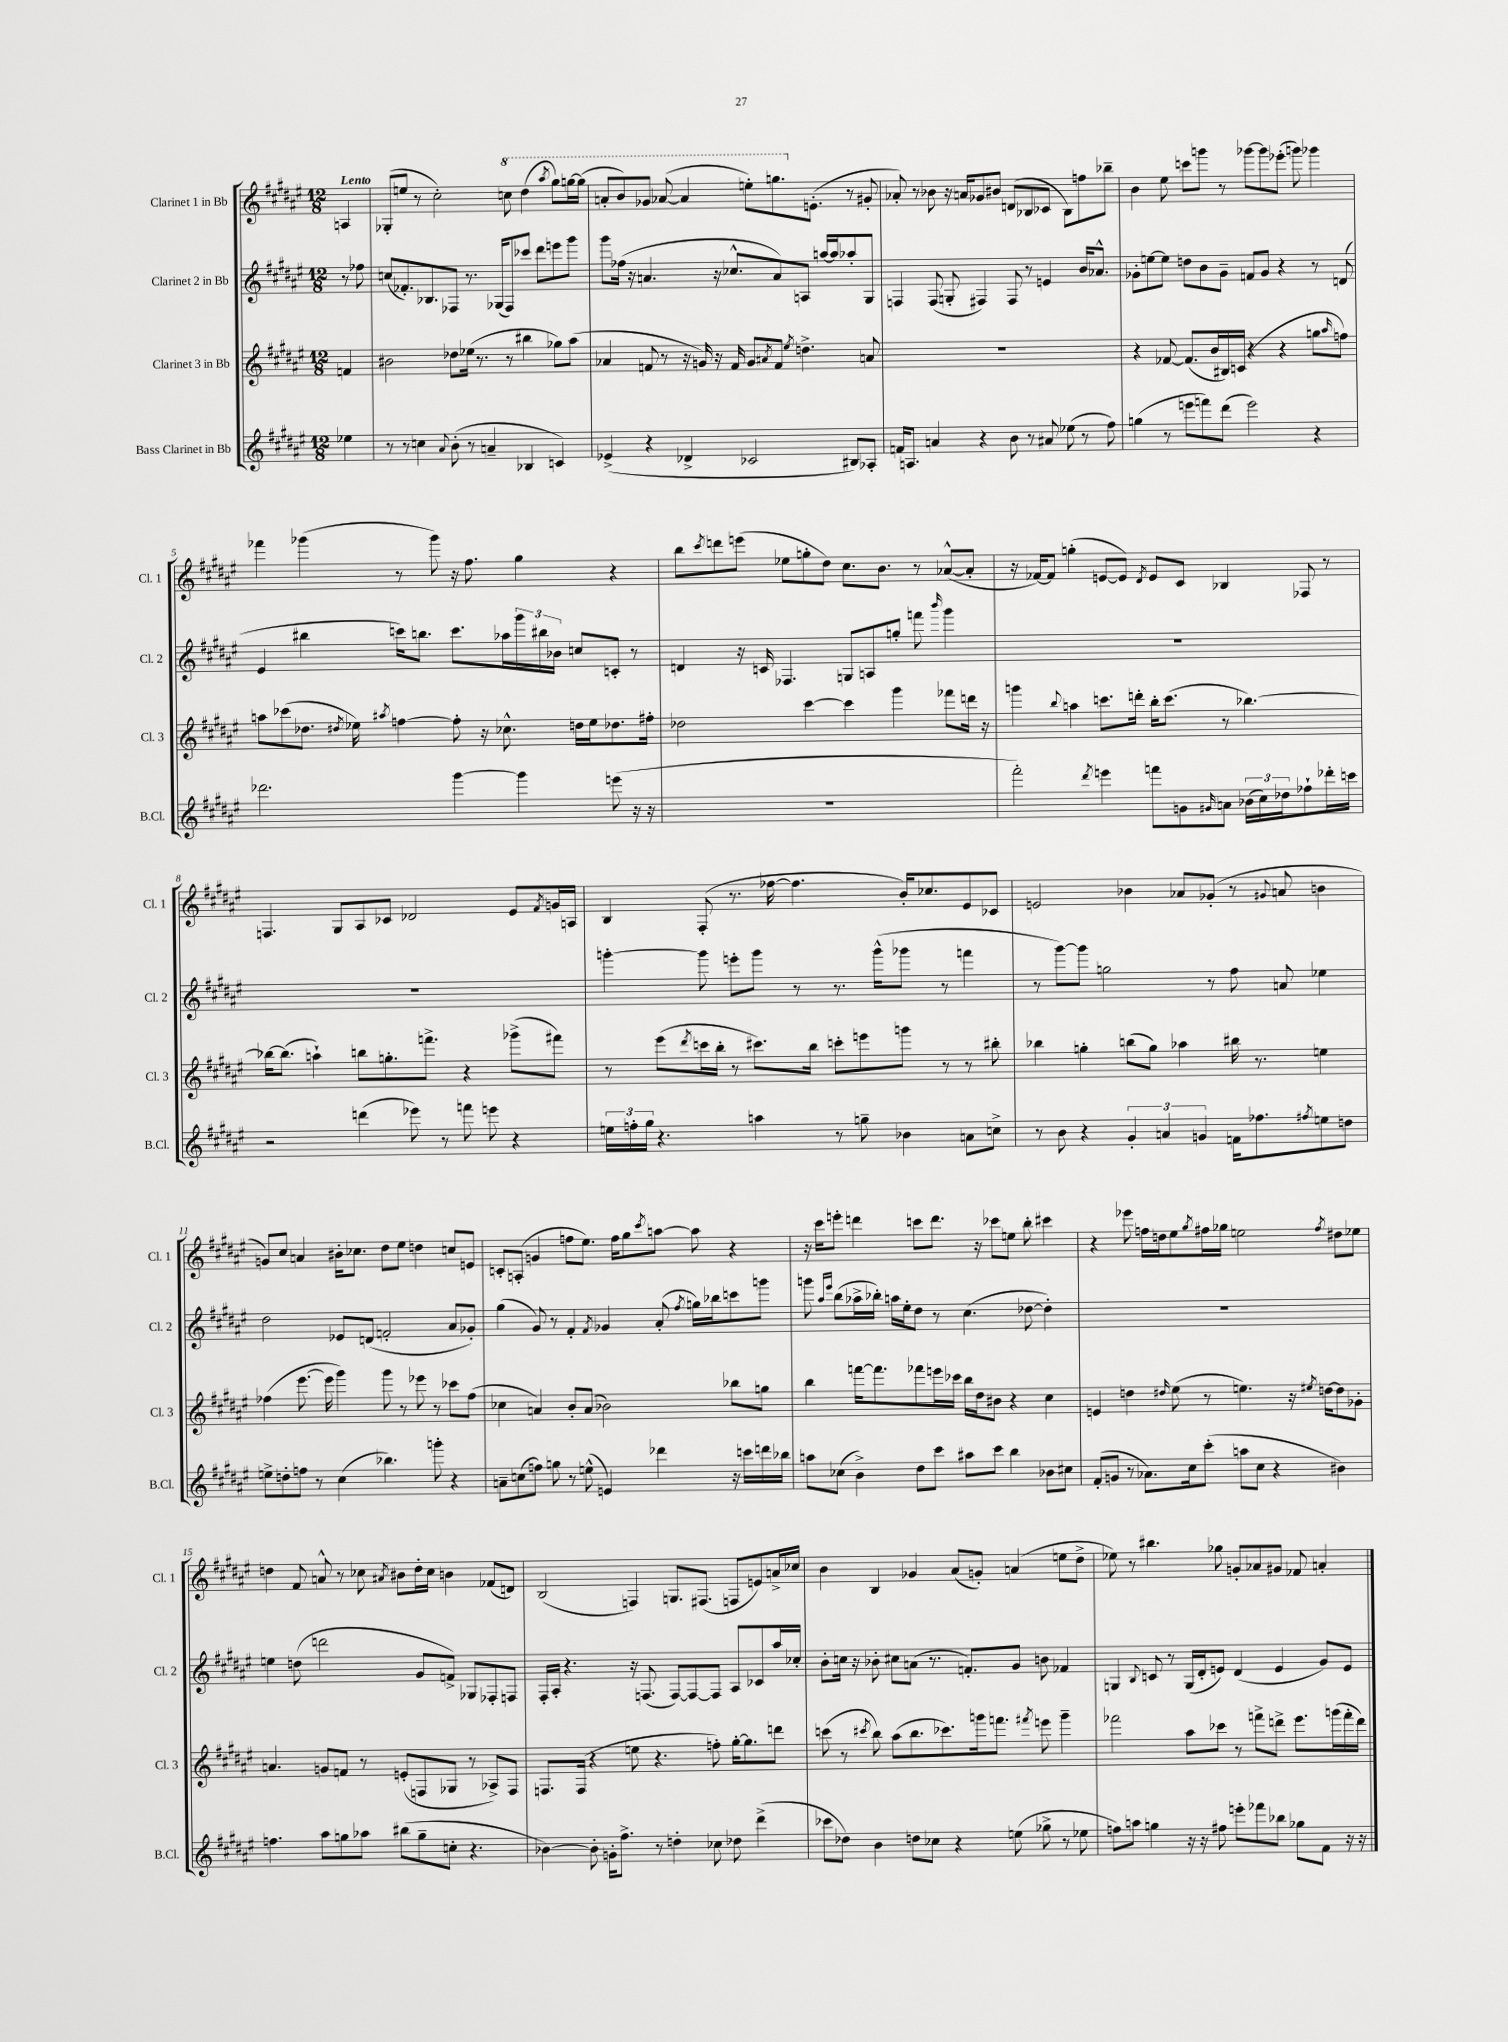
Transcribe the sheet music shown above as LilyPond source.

<<
\new StaffGroup <<
\new Staff = "s0" \with { instrumentName = "Clarinet 1 in Bb" shortInstrumentName = "Cl. 1" } {
    \clef treble \key fis \major \numericTimeSignature \time 12/8 \partial 4 \tempo "Lento"
    a4 |
    ges8-.( e''8 r8 cis''2-.) \ottava #1 c'''8 dis'''4( \acciaccatura { ais'''8 } gis'''8) g'''16~ g'''16( |
    a''8-. b''8) ges''8 aes''8~( aes''4 e'''8-.) g'''8. \ottava #0 e'8.-.( r8 gis'!8-. |
    aes'8-.) r8 bes'8 r16 a'16 ges'8 bis'8 d'8( bes8 ces'8 bes8) f''8 bes''8-- |
    b'4 eis''8 c'''8 g'''8 r8 ges'''8~ ges'''8 ees'''8-.( g'''8) ges'''4 |
    fes'''4 ges'''4( r8 ges'''8) r16 fis''8. gis''4 r4 |
    b''8 \acciaccatura { cis'''8 } d'''8 e'''8( ees''8 g''8-. dis''8) cis''8. b'8. r8 aes'8~-^( aes'8-. |
    r16 fes'16~) fes'8 g''4-.( e'8~ e'8) \acciaccatura { dis'8 } e'8 cis'8 bes4 fes8 r8 |
    f4. gis8 ais8 ces'8 des'2 eis'8 \acciaccatura { fis'8 } g'16 a16 |
    b4 fis8-.( r8. fes''16~ fes''4. b'16-.) ces''8. eis'8 ces'8 |
    e'2 bes'4 aes'8 ges'8-.( r8 \appoggiatura { gis'8 } a'8 b'4 |
    g'8) cis''8 a'4 bis'16-. ces''8. dis''8 eis''8 d''4 c''8 e'8 |
    c'8-. a8-.( g'4 f''8 eis''8.) f''16 gis''8 \acciaccatura { cis'''8 } a''8~ a''8 r4 |
    r16 cis'''16 e'''8-. d'''4 c'''8 d'''8. r16 ces'''8 e''8 b''8-. cis'''4 |
    r4 ees'''8 f''16 d''16 eis''8 \acciaccatura { gis''8 } fis''16 ges''16 e''2 \acciaccatura { fis''8 } dis''8 ees''8 |
    d''4 fis'8 a'8-^ r8 ces''8 \acciaccatura { ais'8 } bis'8 d''16-. ces''16 b'4 fes'8( d'8) |
    b2( f4) g8. fis8.( f8 e'8) a'16-> ces''16 |
    b'4 b4 ges'4 ais'8( g'8-.) a'4( e''8 dis''8-> |
    ees''8) r8 bis''4. ges''8 g'8-. aes'8 gis'8 fes'8 a'4-. \bar "|." |
}
\new Staff = "s1" \with { instrumentName = "Clarinet 2 in Bb" shortInstrumentName = "Cl. 2" } {
    \clef treble \key fis \major \numericTimeSignature \time 12/8 \partial 4
    r8 fes''8 |
    c''8( fes'8.-.) bes8. fes8 r8. ges16( fes8) ces'''8 dis'''8 e'''8 gis'''8 |
    gis'''8 fes''16( r16 a'4. r16 ces''8.-^ a'8) a8 a''16~ a''16 aes''8-. gis8 |
    f4 f8( g8-. fis4) fis8 r8 e'4 b'16 aes'8.-^ |
    ges'8-. e''8~ e''8 d''8 b'8 ges'8-- f'8 ges'8 r4 r8 d'8( |
    eis'4 bis''4 c'''16) b''8. c'''8. aes''16 \tuplet 3/2 { gis'''16 bis''16 bes'16 } c''8 c'8-. r8 |
    d'4 r16 c'16 fes4. g8 a8 g''8-. f'''8 \grace { b'''16 } gis'''4 |
    R1. |
    R1. |
    g'''4~-. g'''8 e'''8-. g'''8 r8 r8. g'''16-^( ges'''8 r8 f'''4 |
    r8 gis'''8~) gis'''8 g''2 r8 fis''8 a'8 ees''4 |
    dis''2 ees'8 d'8( f'2-. ais'8 ges'8-.) |
    gis''4( gis'8) r8 fis'4-. \acciaccatura { fis'8 } ges'4 ais'8-.( \acciaccatura { fis''8 } g''16) bes''16 c'''8 g'''8 |
    g'''8 \grace { ais''16 eis'''16 } b''8( aes''16-> bes''16-.) a''16 eis''16-. dis''8 r8 cis''4.( des''8~ des''4-.) |
    R1. |
    e''4 d''8( d'''2 gis'8 f'8->) ges8 fes8-. f8 |
    fis16-. ais16-. r4. r16 f8.( f8~) f8~ f8 ais8 ces'8 ais''16 ces''16-. |
    b'8-. c''16 r16 bes'8-. cis''8 a'8( r8. f'8.-.) gis'8 b'8 fes'4 |
    g4 \appoggiatura { b8 } c'8 r8 g16( dis'16-. e'8) dis'4( e'4 gis'8) e'8 \bar "|." |
}
\new Staff = "s2" \with { instrumentName = "Clarinet 3 in Bb" shortInstrumentName = "Cl. 3" } {
    \clef treble \key fis \major \numericTimeSignature \time 12/8 \partial 4
    f'4 |
    bis'2 des''8 ees''16( r8. r8 bis''4 ges''8) ais''8( |
    aes'4 f'8 r8 r16 g'16) r16 f'16 g'8 \acciaccatura { ais'8 } f'8 \acciaccatura { eis''8 } d''4.-> a'8 |
    R1. |
    r4 fes'8~ fes'8.( b'16 bis16) c'16( r4 r4 g''8 \grace { ais''16 } f''8) |
    a''8 ces'''8( des''8. \acciaccatura { dis''8 } ees''16) \acciaccatura { ais''8 } f''4~ f''8-. r16 ces''8.-^ d''16 ees''16 des''8. fis''16-. |
    des''2 cis'''4~ cis'''4 gis'''4 fes'''8 d'''16 r16 |
    g'''4 \appoggiatura { b''8 } a''4 c'''8. d'''16-. b''16-. c'''8.( r8 bes''4.~) |
    bes''16~ bes''8.( a''4-!) b''8 g''8.-. f'''8.-> r4 ges'''8->( fis'''8) |
    r8 eis'''8( \acciaccatura { dis'''8 } c'''16 b''16-. r8 cis'''8.) b''16 c'''8-. e'''8 g'''8 r8 r8 bis''8-. |
    bes''4 g''4-. b''8( g''8) aes''4 bis''16 r8. e''4 |
    fes''4( eis'''8.~ eis'''16 gis'''4) gis'''8 r8 ees'''8 r8 ces'''8 fes''8( |
    ces''4 a'4) b'8-. a'8( bes'2) bes''8 g''8 |
    b''4 f'''16~ f'''8. fes'''8 e'''16 ces'''16 b''16 dis''16 bis'8 r4 cis''4 |
    e'4 d''4 \grace { dis''16 } eis''8( r8 e''4.) r16 \acciaccatura { eis''8 } d''16~ d''8 ges'8-. |
    a'4. g'8 f'8 r8 e'8-.( f8 ges8 r8 aes8->) f8 |
    f8. f16( r4 e''8 r4. f''8-.) gis''16~-. gis''8. d'''8 |
    c'''8( r8 \acciaccatura { cis'''8 } b''8) ais''8( b''8. ces'''8.) g'''16 f'''8. \acciaccatura { fis'''8 } e'''8 g'''4-- |
    fes'''2 ais''8 ces'''8 r8 f'''8-> d'''8-> eis'''8. g'''16( f'''16-. d'''16) \bar "|." |
}
\new Staff = "s3" \with { instrumentName = "Bass Clarinet in Bb" shortInstrumentName = "B.Cl." } {
    \clef treble \key fis \major \numericTimeSignature \time 12/8 \partial 4
    ees''4 |
    r8 r8 c''4 \appoggiatura { ais'8 } b'8-.( r8 a'4-- bes4 c'4) |
    ees'4->( r4 des'4-> ces'2 bis8) aes8-. |
    f'16 a8. a'4 r4 b'8 r8 ais'8 ees''8( r8 fis''8) |
    g''4( r8 e'''8 f'''8) dis'''8( e'''2) r4 |
    des'''2. gis'''4~ gis'''4 e'''8( r16 r16 |
    R1. |
    fis'''2-.) \acciaccatura { dis'''8 } e'''4 f'''8 g'8 \grace { gis'16 } a'8 \tuplet 3/2 { bes'16( cis''16) des''16 } fes''8-! des'''16-. c'''16 |
    r2 d'''4( ees'''8) r8 f'''8 e'''8 r4 |
    \tuplet 3/2 { e''16 f''16-. gis''16 } r4. a''4 r8 g''8-- bes'4 a'8 c''8-> |
    r8 b'8 r4 \tuplet 3/2 { gis'4-. a'4 g'4 } f'16 fes''8. \acciaccatura { fis''8 } e''8 d''8 |
    e''8-> d''8-. f''8 r8 cis''4( bes''4.) g'''8-. r4 |
    a'8-- c''8( f''8) g''8 r8 e''8-^( e'4) des'''4 r16 c'''16 d'''16 bes''16 |
    a''8 ces''8( b'4->) dis''8 cis'''8 ais''8 cis'''8 b''4 bes'8 cis''8 |
    fis'8-.( g'8 r8 aes'8.) cis''16 cis'''8-.( a''8 cis''8 r4 bis'4) |
    f''4. ais''8 g''8 aes''8 bis''8( g''8-- c''8-. r4. |
    bes'4~) bes'8-. g'16-. fis''8.-> r8 d''4-. ces''8 des''8 dis'''4->( |
    ces'''8 des''8) b'4 d''8 ces''8 r4 e''8( ges''8-> r8 ees''8 |
    f''8) a''8 g''4 r16 r16 fis''8 e'''8-. fes'''8 bes''8 ges''8 fis'8 r16 r16 \bar "|." |
}
>>
>>
